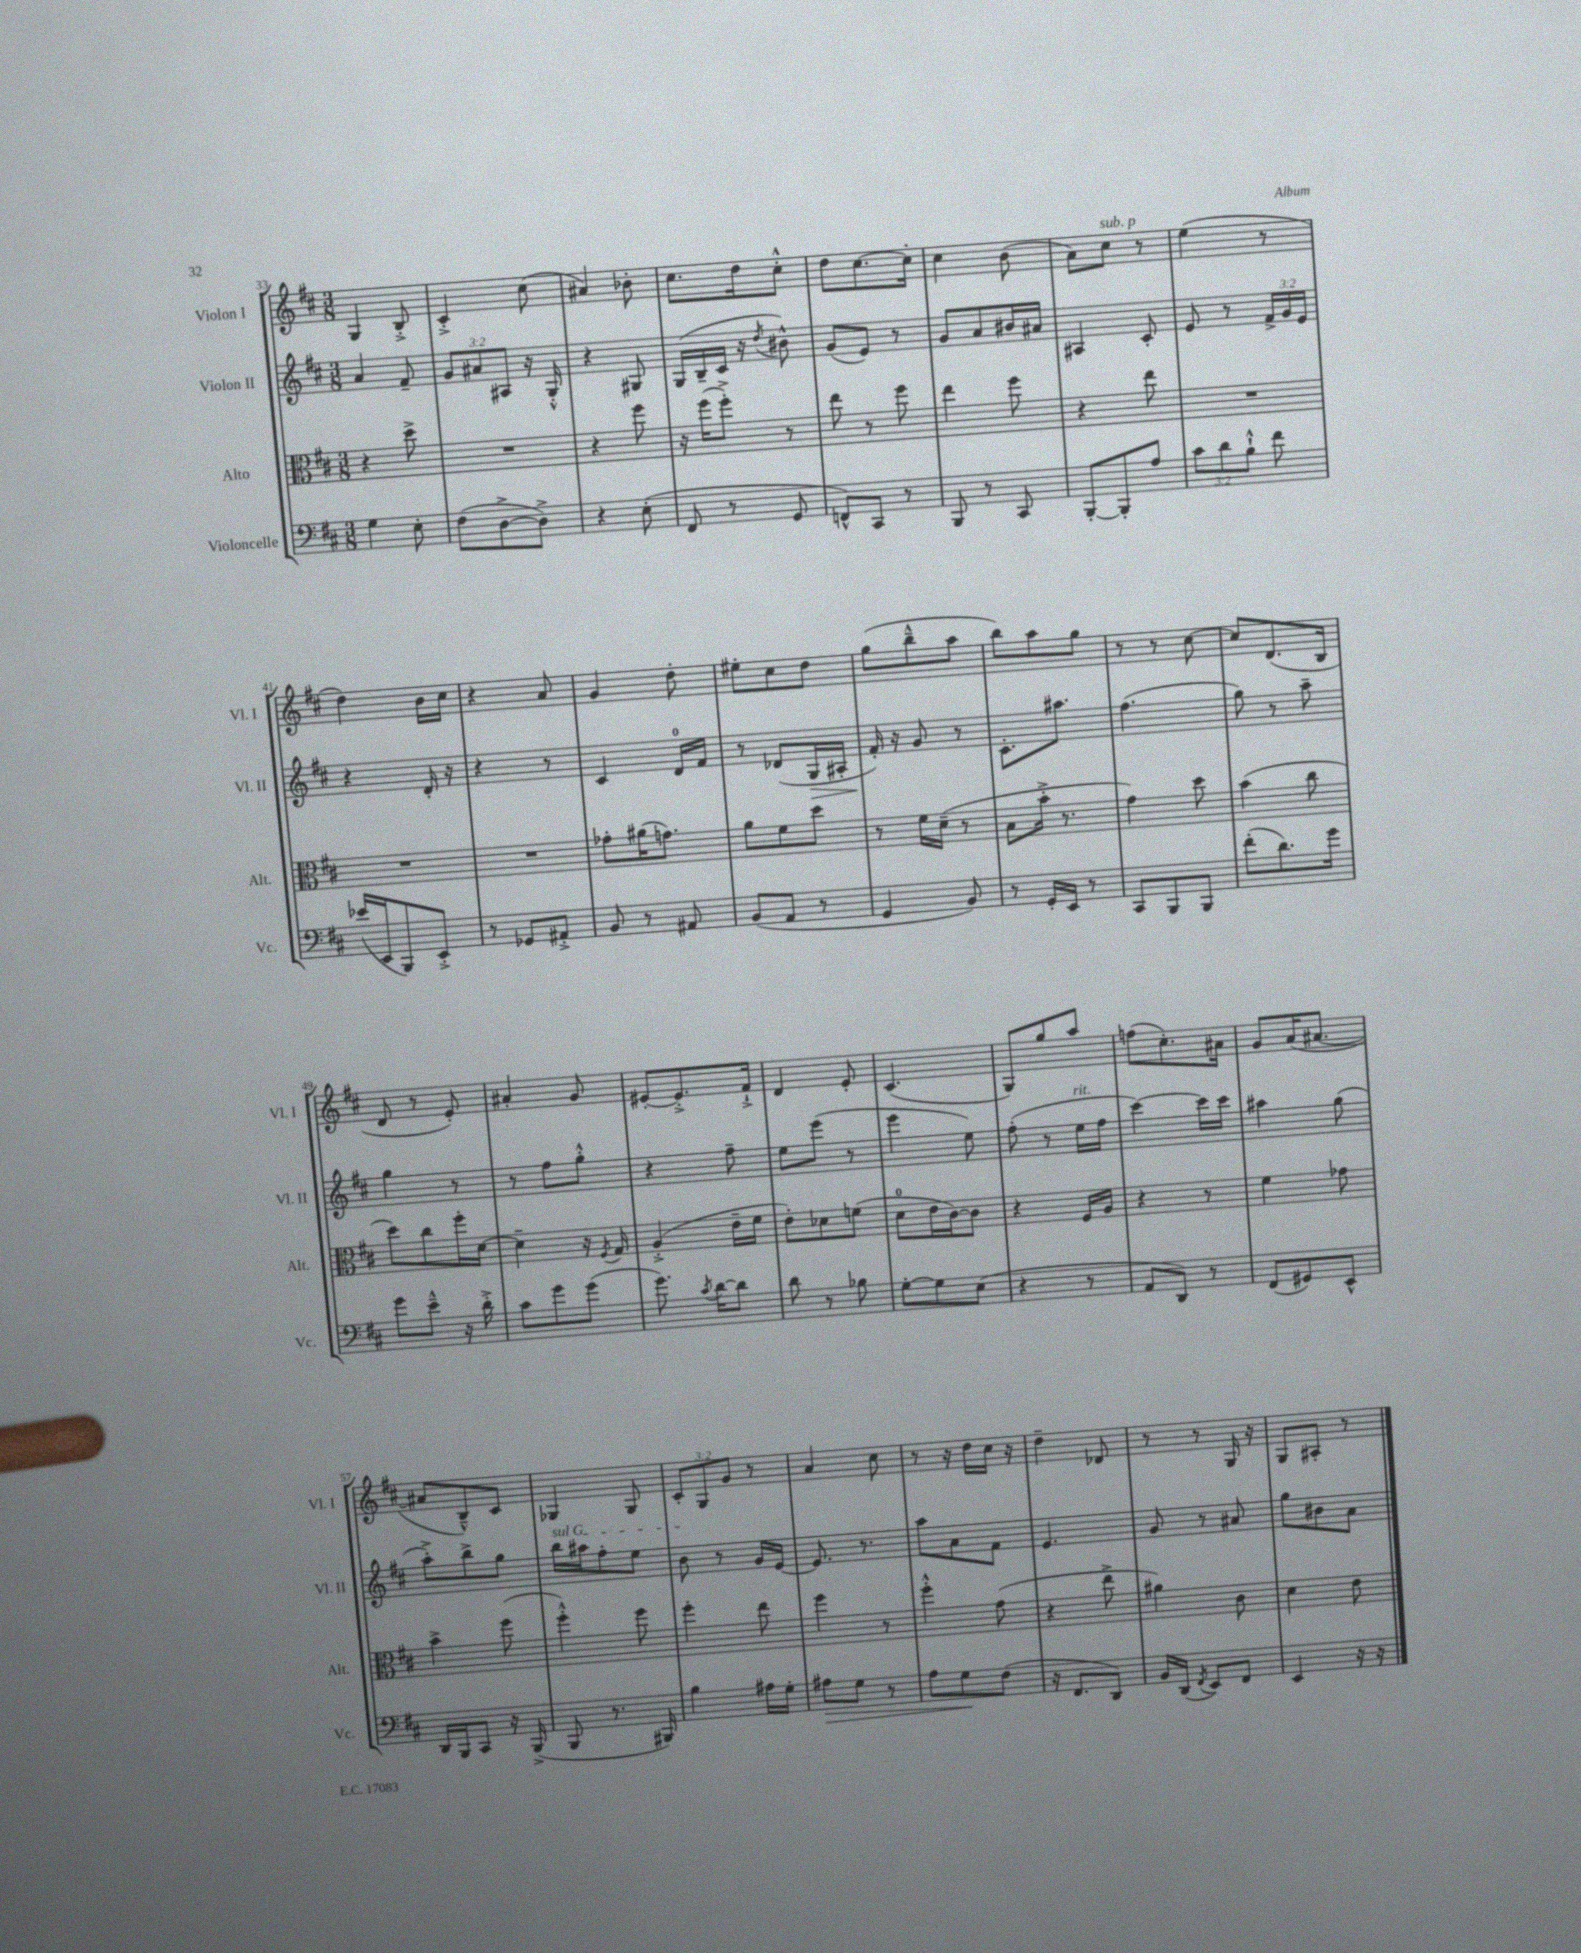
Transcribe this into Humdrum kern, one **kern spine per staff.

**kern	**dynam	**kern	**kern	**dynam	**kern
*part4	*part4	*part3	*part2	*part2	*part1
*staff4	*staff4	*staff3	*staff2	*staff2	*staff1
*I"Violoncelle	*	*I"Alto	*I"Violon II	*	*I"Violon I
*I'Vc.	*	*I'Alt.	*I'Vl. II	*	*I'Vl. I
*clefF4	*	*clefC3	*clefG2	*	*clefG2
*k[f#c#]	*	*k[f#c#]	*k[f#c#]	*	*k[f#c#]
*M3/8	*	*M3/8	*M3/8	*	*M3/8
=33	=33	=33	=33	=33	=33
4G\	.	4r	4a/	.	4G/
8E'\	.	8dd^\	8f#~/	.	8B'^/
=34	=34	=34	=34	=34	=34
(8F#\L	.	4.r	12g/L	.	4c#'^/
.	.	.	12a#X/	.	.
[8D^\	.	.	.	.	.
.	.	.	12A#X/J	.	.
8D^\J])	.	.	16r	.	(8cc#\
.	.	.	16G'^^/	.	.
=35	=35	=35	=35	=35	=35
4r	.	4r	4r	.	4a#X/)
(8E'\	.	8ff#\	8G#X/	.	8b-X'\
=36	=36	=36	=36	=36	=36
8FF#/	.	16r	(16G/LL	.	8.cc#\L
.	.	(16ff#\KL	16B~/	.	.
8r	.	8ff#'^\J)	16c#/JJ	.	.
.	.	.	16r	.	16dd\k
.	.	.	8qdd/	.	.
8GG/	.	8r	8b#X^^\)	.	8cc#'^^\J
=37	=37	=37	=37	=37	=37
8FFn^^/L)	.	8ee\	(8g/L	.	8dd\L
8CC#/J	.	8r	8e/J)	.	[8.cc#\
8r	.	8ff#\	8r	.	.
.	.	.	.	.	16cc#'\Jk]
=38	=38	=38	=38	=38	=38
8BBB/	.	4ee\	8g/L	.	4cc#\
8r	.	.	8a/	.	.
8CC#/	.	8ff#\	16b#X/L	.	(8b\
.	.	.	16a#X/JJ	.	.
=39	=39	=39	=39	=39	=39
[8BBB'/L	.	4r	4A#X/	.	8a\L)
!	!	!	!	!	!LO:TX:a:i:t=sub. p
8BBB'/]	.	.	.	.	8cc#\J
8A/J	.	8ee\	8c#'/	.	8r
=40	=40	=40	=40	=40	=40
12c#\L	.	4.r	8e/	.	(4ee\
12d\	.	.	.	.	.
.	.	.	8r	.	.
12B`^^\J	.	.	.	.	.
8f#\	.	.	24f#^/LL	.	8r
.	.	.	24g/	.	.
.	.	.	24e/JJ	.	.
!!LO:LB:g=z
=41	=41	=41	=41	=41	=41
(16e-X/LL	.	4.r	4r	.	4dd\)
16EE/J	.	.	.	.	.
8BBB/)	.	.	.	.	.
8EE'^/J	.	.	16d'/	.	16b\LL
.	.	.	16r	.	16cc#\JJ
=42	=42	=42	=42	=42	=42
8r	.	4.r	4r	.	4r
8GG-X/L	.	.	.	.	.
8AA#X'^/J	.	.	8r	.	8a/
=43	=43	=43	=43	=43	=43
8BB/	.	8g-X'\L	4c#/	.	4g/
8r	.	(16a#X\K	.	.	.
.	.	8.gn\J)	.	.	.
8AA#X/	.	.	16d/LL	.	8dd'\
.	.	.	16f#/JJ	.	.
=44	=44	=44	=44	=44	=44
(8BB/L	.	8a\L	8r	.	8ee#X'\L
8AA/J	.	8f#\	(8d-X/L	.	8cc#\
!	!	!	!	!LO:HP:b	!
8r	.	8dd\J	16G/L	>	8dd\J
.	.	.	16A#X'/JJ	.	.
=45	=45	=45	=45	=45	=45
4GG/	.	8r	16f#'/)	.	(8gg\L
.	.	.	16r	]	.
.	.	16f#\LL	8g/	.	8bb~^^\
.	.	(16d~\JJ	.	.	.
8BB/)	.	8r	8r	.	8aa\J
=46	=46	=46	=46	=46	=46
8r	.	8B\L	8.c#'\L	.	8bb\L)
16GG'/LL	.	16b'^\Jk	.	.	8aa\
16EE/JJ	.	8.r	8.aa#X\J	.	.
8r	.	.	.	.	8gg\J
=47	=47	=47	=47	=47	=47
8CC#/L	.	4g\)	(4.ff#\	.	8r
8BBB/	.	.	.	.	8r
8BBB/J	.	8dd\	.	.	[8cc#\
=48	=48	=48	=48	=48	=48
(8f#'\L	.	(4b\	8gg\)	.	8cc#/L]
8.d\)	.	.	8r	.	(8.d/
.	.	8cc#\	8aa~\	.	.
16g\Jk	.	.	.	.	16B/Jk
!!LO:LB:g=z
=49	=49	=49	=49	=49	=49
8g\L	.	8dd\L)	4gg\	.	8d/
8e~^^\J	.	8cc#\	.	.	8r
16r	.	16ff#'\L	8r	.	8e'/)
16d'^\	.	[16d\JJ	.	.	.
=50	=50	=50	=50	=50	=50
8c#\L	.	4d~\]	8r	.	4a#X'/
8g\	.	.	8ff#\L	.	.
(8g\J	.	16r	8gg'^^\J	.	8g/
.	.	8qF#/	.	.	.
.	.	16G/	.	.	.
=51	=51	=51	=51	=51	=51
8.g\)	.	(4A'^/	4r	.	[8e#X'/L
.	.	.	.	.	8.e#'^/]
8qc#/	.	.	.	.	.
[16d\KL	.	.	.	.	.
8d\J]	.	16e~\LL	8ff#~\	.	.
.	.	16f#\JJ	.	.	16f#`^/Jk
=52	=52	=52	=52	=52	=52
8d\	.	8e'\L)	8ee\L	.	4d/
8r	.	8d-X\	(8eee\J	.	.
8B-X\	.	(8fn\J	8r	.	8e'/
=53	=53	=53	=53	=53	=53
[8G'\L	.	8d\L	4eee\	.	(4.c#/
8G\]	.	16e\L	.	.	.
.	.	[16c#\J)	.	.	.
(8E\J	.	8c#\J]	8ee\)	.	.
=54	=54	=54	=54	=54	=54
4r	.	4r	(8ff#'\	.	8G/L)
.	.	.	8r	.	8gg/
!	!	!	!LO:TX:a:i:t=rit.	!	!
8r	.	16F#/LL	16ee\LL	.	8aa/J
.	.	16A/JJ	16ff#\JJ	.	.
=55	=55	=55	=55	=55	=55
8AA/L	.	4r	[4ccc#\)	.	(8ffn\L
8DD/J)	.	.	.	.	8.cc#'\)
8r	.	8r	16ccc#\LL]	.	.
.	.	.	16ccc#\JJ	.	16a#X\Jk
=56	=56	=56	=56	=56	=56
(8FF#/L	.	4f#\	4aa#X\	.	8g/L
8GG#X/)	.	.	.	.	(16a/K
.	.	.	.	.	[8.a#X/J
8EE^^/J	.	8g-X\	(8gg\	.	.
!!LO:LB:g=z
=57	=57	=57	=57	=57	=57
16DD/LL	.	4b^\	8aa'^\L)	.	8a#X/L]
16BBB/J	.	.	.	.	.
8CC#/J	.	.	8bb^\	.	8B~^^/)
16r	.	(8ff#\	8gg\J	.	8c#/J
(16BBB^/	.	.	.	.	.
=58	=58	=58	=58	=58	=58
!	!	!	!LO:TX:a:i:t=sul G	!	!
8BBB/	.	4ff#'^^\)	16bb\LL	.	4G-X/
.	.	.	16aa#X\J	.	.
8.r	.	.	8ff#'\	.	.
.	.	8ff#\	8ee\J	.	8G-/
16BBB#X/)	.	.	.	.	.
=59	=59	=59	=59	=59	=59
4B\	.	4ff#'\	8b\	.	12c#'/L
.	.	.	.	.	12G/
.	.	.	8r	.	.
.	.	.	.	.	12g/J
16A#X\LL	.	8ee\	16g/LL	.	8r
16G'\JJ	.	.	[16e/JJ	.	.
=60	=60	=60	=60	=60	=60
!	!LO:HP:b	!	!	!	!
8A#X\L	>	4ff#\	8.e/]	.	4a/
8G\J	.	.	.	.	.
.	.	.	8.r	.	.
8r	.	8r	.	.	8cc#\
=61	=61	=61	=61	=61	=61
8A\L	.	4ff#'^^\	8aa\L	.	8r
8G\	.	.	8a\	.	16r
.	.	.	.	.	16dd\LL
(8F#\J	]	(8g\	8f#\J	.	16cc#\JJ
.	.	.	.	.	16r
=62	=62	=62	=62	=62	=62
16r	.	4r	4.e/	.	4dd~\
8.FF#/L	.	.	.	.	.
8DD/J)	.	8ee^\	.	.	8d-X/
=63	=63	=63	=63	=63	=63
16BB/LL	.	4a#X\)	8g/	.	8r
(16DD/JJ	.	.	.	.	.
8qFF#/	.	.	.	.	.
8EE/L)	.	.	8r	.	8r
8FF#/J	.	8c#\	8a#X/	.	16G/
.	.	.	.	.	16r
=64	=64	=64	=64	=64	=64
4EE/	.	4d\	8gg\L	.	8G/L
.	.	.	8b#X\	.	8A#X'/J
16r	.	8e\	8a\J	.	8r
16r	.	.	.	.	.
==	==	==	==	==	==
*-	*-	*-	*-	*-	*-
